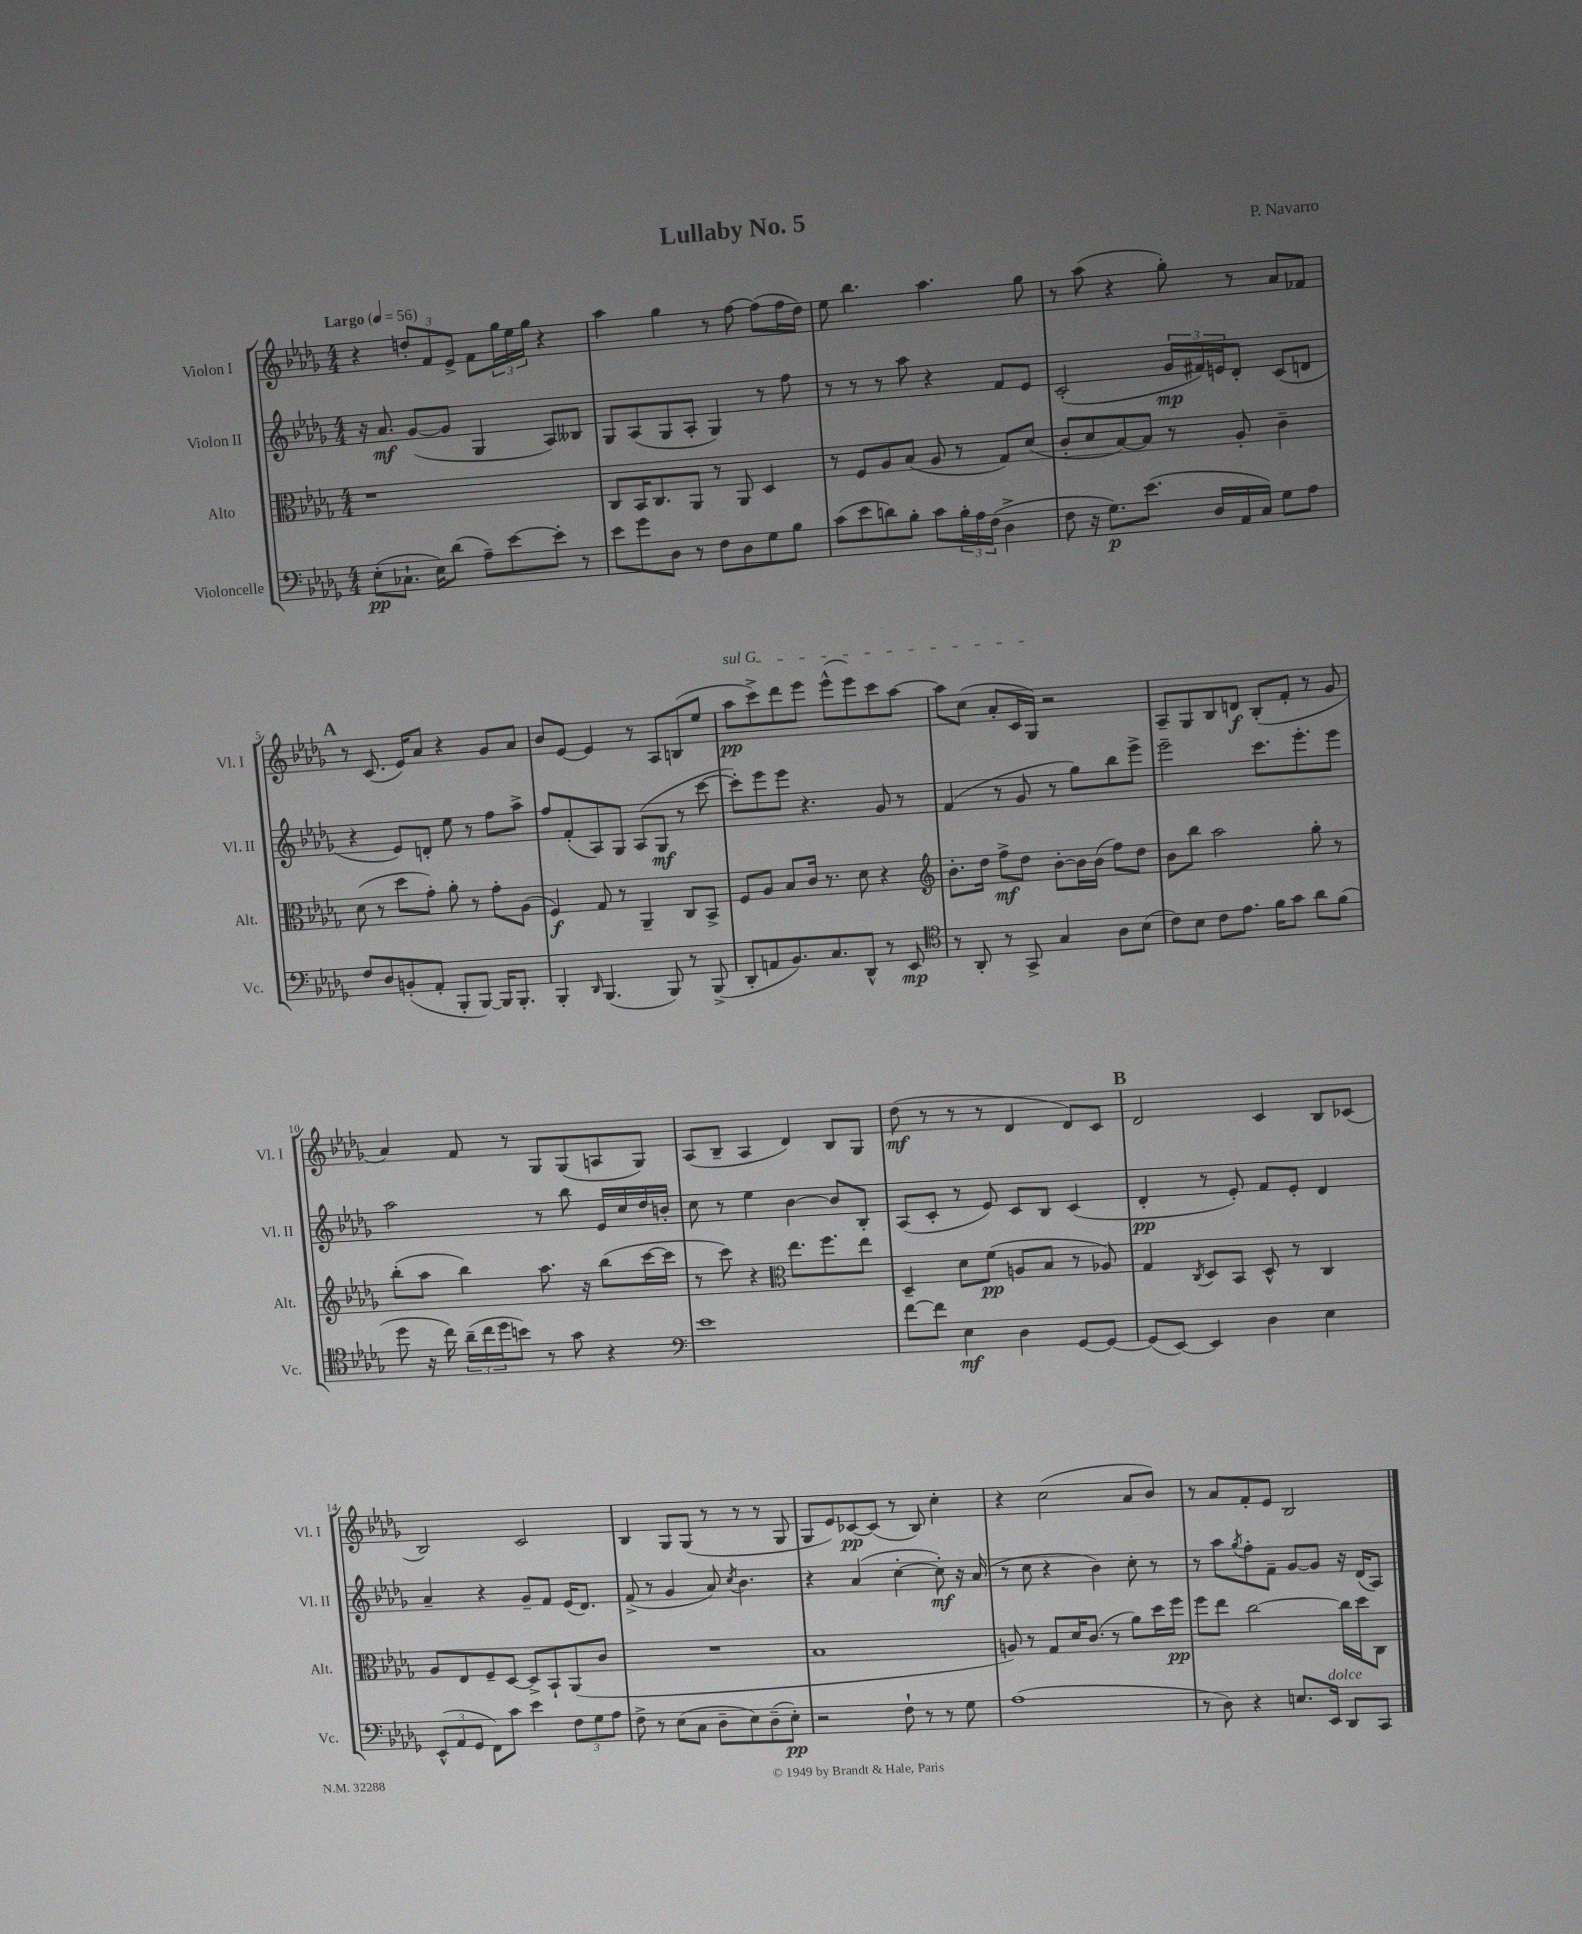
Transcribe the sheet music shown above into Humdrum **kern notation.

**kern	**kern	**kern	**kern
*staff4	*staff3	*staff2	*staff1
*clefF4	*clefC3	*clefG2	*clefG2
*k[b-e-a-d-g-]	*k[b-e-a-d-g-]	*k[b-e-a-d-g-]	*k[b-e-a-d-g-]
*M4/4	*M4/4	*M4/4	*M4/4
*MM56	*MM56	*MM56	*MM56
(8E-'	1r	16r	4r
.	.	8.a-	.
8.C-`	.	.	.
.	.	([8g-	12dd'
16E-)	.	.	.
.	.	.	12f
(8d-	.	8g-]	.
.	.	.	12e-^
8A-~)	.	4G-	8f
[8e-	.	.	24gg-
.	.	.	24ee-
.	.	.	24gg-
8e-']	.	8A-)	4r
8r	.	8B--	.
=	=	=	=
8e-	8C	8G-	4aa-
8g-	16BB-	(8A-	.
.	8.C	.	.
8D-	.	8G-	4gg-
8r	8AA-	8A-'	.
8F	8r	4G-)	8r
8D-	8AA-	.	[8ff
8G-	4D-	8r	(8ff]
8B-	.	8ff	16ff
.	.	.	16dd-)
=	=	=	=
(8c	8r	8r	8ee-
8e-	8F	8r	4.bb-
8d)	8A-	8r	.
8B-'	(8B-	8aa-	.
8c	8A-	4r	4.aa-
24B-'	8r	.	.
24A-	.	.	.
(24F	.	.	.
4D-^	8G-)	8f	.
.	(8d-	8e-	8gg-
=	=	=	=
8F	8c'	(2c'	8r
16r	8d-	.	(8aa-
8.G-)	.	.	.
.	[8B-)	.	4r
(8.e-	8B-]	.	.
.	8r	24g-	8gg-')
.	.	24f#)	.
16D-	.	.	.
.	.	24e	.
16AA-	8A-'	8d-'	8r
16C)	.	.	.
8G-	4c~	(8c	8a-
8A-	.	8d	8f-
=	=	=	=
8F	(8d-	4r	8r
8D-	8r	.	(8.c
(8BB'	8dd-	8e-)	.
.	.	.	16e-)
8AA-'	8g-')	8d'	8a-
8BBB-'	8a-'	8ee-	4r
[8BBB-)	8r	8r	.
16BBB-]	8g-'	8ff	8g-
8.BBB-'	.	.	.
.	(8A-	8aa-^	8a-
=	=	=	=
4BBB-'	4F)	8ff	8b-
.	.	(8f'	[8e-
16qqDD-	.	.	.
(4.BBB-	8G-	8A-)	4e-]
.	8r	8G-	.
.	4AA-~	(8A-	8r
8BBB-)	.	8G-	8A-
8r	8C	8r	(8B
(8BBB-^	8BB-^	[8ccc	8ee-
=	=	=	=
8DD-'	8F	8ccc'])	8aa-
8AA	8A-	8eee-	8ccc^)
8.BB-)	8B-	8eee-	8ddd-
.	16c	4.r	8eee-
8.C	8.r	.	.
.	.	.	(8eee-^^
8DD-^^	8d-	.	8eee-)
8r	4r	8g-	8ccc
8EE-	.	8r	[8aa-
=	=	=	=
*clefC4	*clefG2	*	*
8r	8.b-'	(4f	8aa-]
8AA-'	.	.	(8cc
.	16dd-	.	.
8r	8ff^	8r	8a-'
8GG-^	8dd-	8g-	16c
.	.	.	16G-)
4G-	[8b-'	8r	2r
.	16b-]	8gg-)	.
.	(16b-	.	.
8A-	8ff)	8bb-	.
(8B-	8dd-	8eee-^	.
=	=	=	=
8c)	8b-	2eee-~	8A-~
8B-	8bb-	.	8G-
8c	2aa-	.	8B-
8.e-	.	.	8d
.	.	8.ccc	(8B-'
16f	.	.	.
8g-	.	.	8f'
.	.	8.eee-'	.
8a-	8gg-'	.	8r
(8f	8r	8eee-	8g-
=	=	=	=
8dd-	(8bb-'	2aa-	4a-)
16r	8aa-	.	.
16cc)	.	.	.
(24a-~	4bb-)	.	8f
24cc	.	.	.
24dd-	.	.	.
8b)	.	.	8r
8r	8.aa-	8r	8G-
8g-	.	8bb-	(8G-
.	16r	.	.
4r	(8bb-	16e-	8A
.	.	16cc	.
.	[16ccc	16dd-	8G-)
.	16ccc]	16b'	.
=	=	=	=
*clefF4	*	*	*
1e-	8r	8cc	(8A-
.	8ccc)	8r	8B-~
.	4r	4ee-	4A-
*	*clefC3	*	*
.	8.ee-	[4b-	4d-)
.	8.ff	.	.
.	.	8b-]	8B-
.	8ee-	8B-'	8G-
=	=	=	=
[8f	4D-~	(8A-	(8dd-
8f]	.	8c'	8r
4E-	8d-	8r	8r
.	(8f	8e-)	8r
4D-	8A	8c	4d-
.	8B-	8B-	.
[8GG-	8r	(4c	8d-)
8GG-_	8A-)	.	8c
=	=	=	=
(8GG-]	4G-	4d-'	2d-
[8EE-)	.	.	.
.	8qC	.	.
4EE-]	8D-	8r	.
.	8BB-	8e-')	.
4D-	8D-^^	8f	4c
.	8r	8e-'	.
4E-	4C	4d-	8B-
.	.	.	(8c-
=	=	=	=
(12EE-^^	8A-	4a-~	2B-)
12AA-	.	.	.
.	8E-	.	.
12GG-	.	.	.
8FF)	8F~	4r	.
8c	[8D-	.	.
4e-	8D-^]	8g-~	2c
.	8BB-`	8f	.
12F	(8AA-	(16e-	.
.	.	8.d-)	.
12G-	.	.	.
.	8c	.	.
12A-	.	.	.
=	=	=	=
8F^	1r	(8f^	4B-
8r	.	8r	.
(8E-	.	4g-	8G-
8C	.	.	(8G-
8D-~	.	8a-)	8r
.	.	8qcc	.
8E-)	.	4.b-	8r
(8D-~	.	.	8r
8E-')	.	.	8G-
=	=	=	=
2r	1B-	4r	8G-
.	.	.	8e-)
.	.	(4a-	[8c-
.	.	.	(8c-]
8F`	.	[4cc'	8r
8r	.	.	8B-)
8r	.	8cc'])	4cc'
8G-	.	16r	.
.	.	(16a-	.
=	=	=	=
(1A-	8A)	8r	4r
.	8r	8cc	.
.	8G-	4r	(2cc
.	16d-	.	.
.	(8.c	.	.
.	.	4b-)	.
.	8r	.	.
.	8a-)	8cc'	8a-
.	16dd-	8r	8b-)
.	16ff	.	.
=	=	=	=
8r	8ff	8r	8r
8D-)	8ee-	8aa-	8a-
.	.	8qgg-	.
4r	[2cc	8ff'	8f'
.	.	8f~	8e-
8.E	.	[8g-	2B-
.	.	8g-]	.
16EE-	.	.	.
8DD-	16cc]	16r	.
.	16dd-	(16d-	.
8CC	8C	8A-)	.
==	==	==	==
*-	*-	*-	*-
